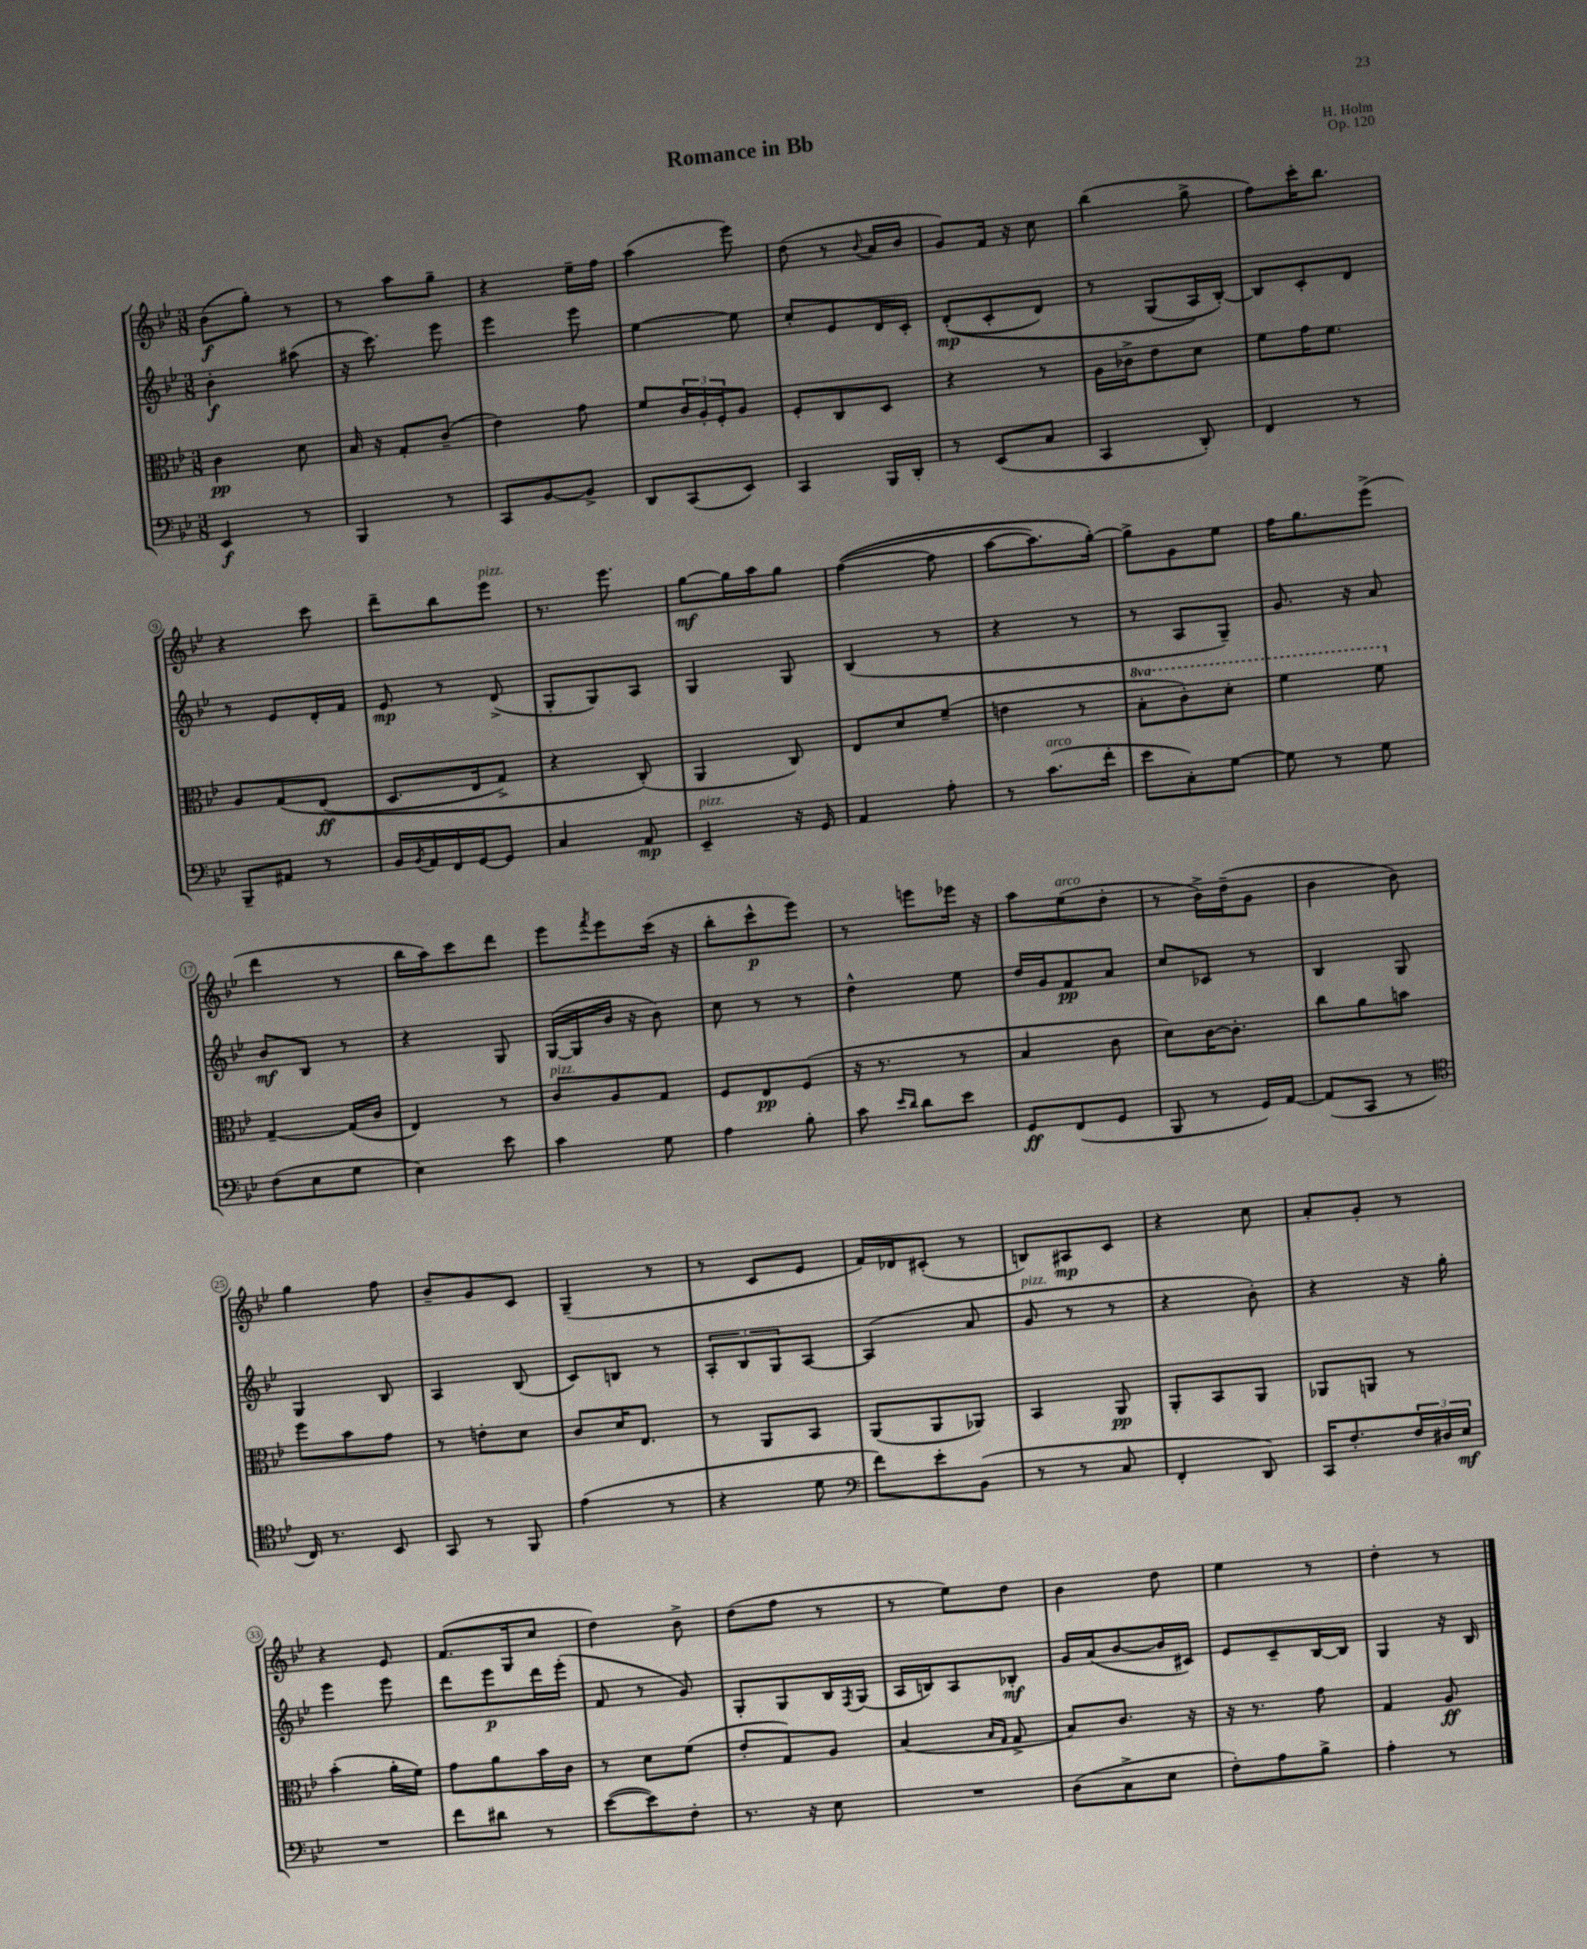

**kern	**kern	**kern	**kern
*staff4	*staff3	*staff2	*staff1
*clefF4	*clefC3	*clefG2	*clefG2
*k[b-e-]	*k[b-e-]	*k[b-e-]	*k[b-e-]
*M3/8	*M3/8	*M3/8	*M3/8
4EE-/	4c\	4b-'\	(8b-\L
.	.	.	8gg'\J)
8r	8d\	(8aa#\	8r
=	=	=	=
4BBB-/	16B-/	16r	8r
.	16r	8.ccc\)	.
.	8G'/L	.	8aa\L
8r	(8c~/J	8eee-\	8gg~\J
=	=	=	=
8CC/L	4e-\)	4eee-\	4r
[8BB-/	.	.	.
8BB-^/]J	8g\	8eee-\	16ee-~\LL
.	.	.	16ff\JJ
=	=	=	=
8DD/L	8f/L	[4ee-\	(4aa\
(8CC/	24c/L	.	.
.	24A'/	.	.
.	24F'/J	.	.
8EE-/J)	8A/J	8ee-\]	8eee-\)
=	=	=	=
4CC/	8F'/L	8cc'/L	(8dd\
.	8C/	8e-/	8r
.	.	.	8qqb-/
16BBB-/LL	8D/J	16d/L	16a/LL
16DD'/JJ	.	16c'/JJ	16b-/JJ
=	=	=	=
8r	4r	&((8d'/L	8g/L)
(8EE-/L	.	8c'/	16f/Jk
.	.	.	16r
8C/J	8r	8d/J)	8cc\
=	=	=	=
4CC/	16A\LL	8r	(4bb-\
.	16c-^\J	.	.
.	8e-\	(8G/L	.
8DD'/)	8d\J	16A/L&)	8gg^\
.	.	[16B-'/JJ)	.
=	=	=	=
4FF/	8f\L	8B-/]L	8ff\L)
.	16g\K	8c'/	16ccc'\K
.	8.f\J	.	8.bb-\J
8r	.	8d/J	.
=	=	=	=
8BBB-~/L	8A/L	8r	4r
8AA#/J	&(8G/	8e-/L	.
8r	(8E-/J	16d'/L	8ccc\
.	.	16f/JJ	.
=	=	=	=
16BB-/LL	8.D/L	8e-/	8ddd~\L
8qBB-/	.	.	.
16AA/	.	.	.
16FF/	.	8r	8bb-\
[16GG/J	16E-/k	.	.
8GG/]J	8G^/J)	(8d^/	8eee-\J
=	=	=	=
4C/	4r	8G'/L	8.r
.	.	8G/)	.
.	.	.	8.eee-\
8AA/	(8C'/&)	8A/J	.
=	=	=	=
4EE-~/	4AA/	4G/	[8gg\L
.	.	.	16gg\]L
.	.	.	16aa\J
16r	8C/)	8G/	8gg\J
16GG/	.	.	.
=	=	=	=
4AA/	8E-/L	(4B-/	&(([4ff\
.	8d/	.	.
8A'\	(8f~/J	8r	8ff\]
=	=	=	=
8r	4e\	4r	[8aa\L
(8.c\L	.	.	8.aa\])
.	8r	8r	.
16f'\Jk	.	.	[16gg'\Jk&)
=	=	=	=
8e-\L	8b-'\L	8r	8gg^\]L
8C'\)	8cc'\)	8A/L	8g\
[8G\J	8dd'\J	8G~/J)	8ee-\J
=	=	=	=
8G\]	4ff\	8.g/	16ff\LK
.	.	.	8.gg\
8r	.	.	.
.	.	16r	.
8G\	8ff\	8a/	(8eee-^\J
=	=	=	=
(8F\L	[4G~/	8b-/L	4ddd\
8E-\	.	8B-/J	.
8G\J	(16G/]LL	8r	8r
.	16c/JJ	.	.
=	=	=	=
4E-\)	4E-/)	4r	16bb-\LL
.	.	.	16aa\J)
.	.	.	8ccc\
8e-\	8r	8G/	8ddd\J
=	=	=	=
4c\	8c/L	([16G/LL	8eee-\L
.	.	16G/]	.
.	.	.	8qfff/
.	8A/	16b-/JJ	8eee-\
.	.	16r	.
8G\	8G/J	8b-\)	(16ccc\Jk
.	.	.	16r
=	=	=	=
4A\	8F/L	8cc\	8bb-'\L
.	8E-/	8r	8ccc^^\
8B-'\	(8F/J	8r	8eee-\J)
=	=	=	=
8c\	16r	4dd^^\	8r
.	8.r	.	.
16qqe-/LL	.	.	.
16qqd/JJ	.	.	.
8d\L	.	.	8eee\L
8e-\J	8r	8ee-\	16eee-\Jk
.	.	.	16r
=	=	=	=
8GG/L	4B-/	16dd/LL	8aa\L
.	.	16g/J	.
(8FF/	.	8f/	(8ee-\
8GG/J	8c\	8a/J	8dd'\J
=	=	=	=
8BBB-/	8d\L)	8cc/L	8r
8r	[16c\K	8c-/J	16b-^\LL)
.	8.c'\]J	.	(16dd~\J
16GG/LL)	.	8r	8g\J
[16AA/JJ	.	.	.
=	=	=	=
(8AA/]L	8cc\L	4B-/	4b-\
8CC/J	8a\	.	.
8r	8b\J	8G/	8b-\)
=	=	=	=
*clefC4	*	*	*
16C/)	8ff\L	4G/	4gg\
8.r	.	.	.
.	8b-\	.	.
8BB-/	8g\J	8B-/	8ff\
=	=	=	=
8GG/	8r	4A/	8b-~/L
8r	8e'\L	.	8g/
8FF/	8d\J	(8B-/	8c/J
=	=	=	=
(4e-\	8c/L	8c/L)	(4G~/
.	16d/K	8B/J	.
.	8.E-/J	.	.
8r	.	8r	8r
=	=	=	=
4r	8r	12A'/L	8r
.	.	12B-/	.
.	8AA/L	.	8c/L
.	.	12G/	.
8d\	8BB-/J	[8A/J	8e-/J
=	=	=	=
*clefF4	*	*	*
8f\L)	(8AA/L	(4A/]	16f/LL)
.	.	.	16d-/J
8e-'\	8AA/	.	(8c#'/J
(8BB-\J	8AA-/J)	8a/	8r
=	=	=	=
8r	4BB-/	8g/	8B/L)
8r	.	8r	8A#/
8C/	8AA/	8r	8c/J
=	=	=	=
4FF'/	8AA'/L	4r	4r
.	8BB-/	.	.
8DD/)	8AA/J	8b-'\)	8cc\
=	=	=	=
16CC/LK	8AA-/L	4r	8a'/L
8.F'/	.	.	.
.	8AA/J	.	8g'/J
24F/L	8r	16r	8r
24D#/	.	.	.
.	.	16gg'\	.
24E-/JJ	.	.	.
=	=	=	=
4.r	(4b-'\	4eee-\	4r
.	16a'\LL	8eee-\	8e-/
.	16f\JJ)	.	.
=	=	=	=
8f\L	8g\L	8ddd\L	(8.f/L
8d#\J	8a\	8eee-\	.
.	.	.	16G/k
8r	16b-\L	16ddd\L	8cc/J
.	16c\JJ	(16eee-'\JJ	.
=	=	=	=
([8e-\L	8r	8f/	4dd\)
8e-\])	8d\L	8r	.
8F'\J	(8f\J	8g/)	8b-^\
=	=	=	=
8.r	8e-'/L	8G'/L	(8dd\L
.	8G/)	8G/	8ff\J
16r	.	.	.
8E-\	8A/J	16B-/L	8r
.	.	8qF/	.
.	.	(16G/JJ	.
=	=	=	=
4.r	(4B-/	16A/LL	8r
.	.	16B/J)	.
.	.	8A/	8ee-\L)
.	16qqB-/LL	.	.
.	16qqG/JJ	.	.
.	8G^/	8B-'/J	8dd\J
=	=	=	=
(8D\L	8B-/L)	16g/LL	4b-\
.	.	(16a/J	.
8C^\	8.c/J	[8b-/	.
8E-\J	.	16b-/]L	8dd\
.	16r	16c#/JJ)	.
=	=	=	=
8F'\L)	16r	8e-/L	4ee-\
.	8.r	.	.
8A\	.	8c~/	.
8B-^\J	8g\	[16B-/L	8r
.	.	16B-/]JJ	.
=	=	=	=
4A'\	4G/	4G/	4dd'\
8r	8A/	16r	8r
.	.	16B-/	.
==	==	==	==
*-	*-	*-	*-
